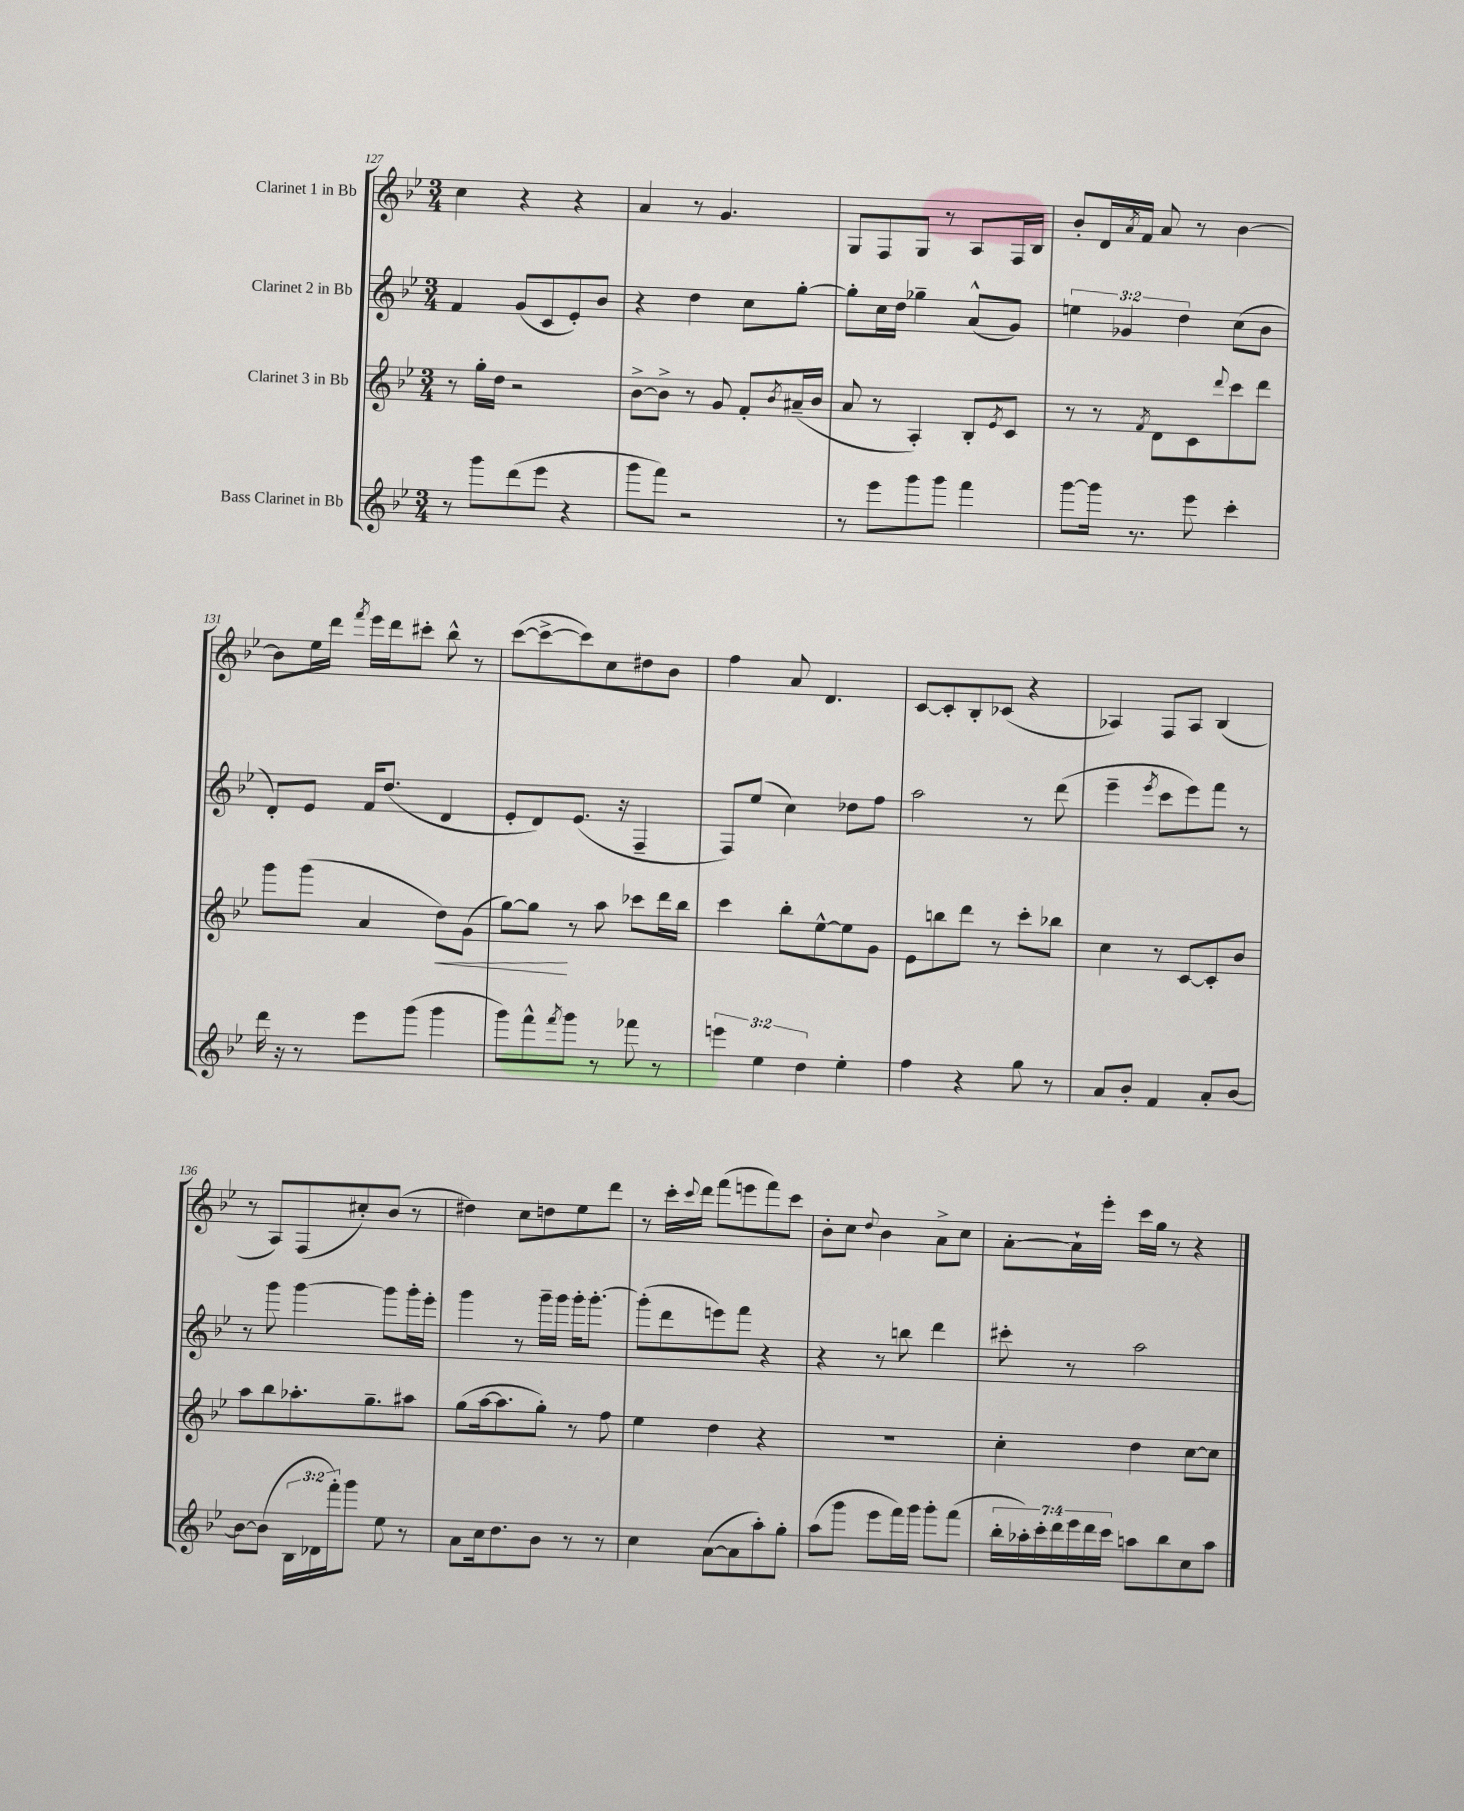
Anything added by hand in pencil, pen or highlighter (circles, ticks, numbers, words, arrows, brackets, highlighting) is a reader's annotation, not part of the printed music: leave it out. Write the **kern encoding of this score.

**kern	**kern	**dynam	**kern	**kern
*part4	*part3	*part3	*part2	*part1
*staff4	*staff3	*staff3	*staff2	*staff1
*I"Bass Clarinet in Bb	*I"Clarinet 3 in Bb	*	*I"Clarinet 2 in Bb	*I"Clarinet 1 in Bb
*clefG2	*clefG2	*	*clefG2	*clefG2
*k[b-e-]	*k[b-e-]	*	*k[b-e-]	*k[b-e-]
*M3/4	*M3/4	*	*M3/4	*M3/4
=127	=127	=127	=127	=127
8r	8r	.	4f/	4cc\
8ggg\L	16gg'\LL	.	.	.
.	16dd\JJ	.	.	.
(8ddd\	2r	.	(8g/L	4r
8eee-\J	.	.	8c/	.
4r	.	.	8e-'/)	4r
.	.	.	8b-/J	.
=128	=128	=128	=128	=128
8ggg\L	[8b-^\L	.	4r	4a/
8fff\J)	8b-^\J]	.	.	.
2r	8r	.	4dd\	8r
.	8g/	.	.	4.g/
.	8f'/L	.	8cc\L	.
.	8qb-/	.	.	.
.	(16a#X~/L	.	[8gg'\J	.
.	16b-/JJ	.	.	.
=129	=129	=129	=129	=129
8r	8a/	.	8gg'\L]	8G/L
8eee-\L	8r	.	16cc\L	8F/
.	.	.	16dd\JJ	.
8ggg\	4A'/)	.	4gg-X~\	8G/J
8ggg\J	.	.	.	8r
4fff\	8B-'/L	.	(8a^^/L	8A/L
.	8qe-/	.	.	.
.	8c/J	.	8g/J)	16F/L
.	.	.	.	16B-/JJ
=130	=130	=130	=130	=130
[8ggg\L	8r	.	6een\	8b-'/L
16ggg\Jk]	8r	.	.	16d/L
.	.	.	6g-X/	.
.	.	.	.	8qa/
8.r	.	.	.	16f/JJ
.	8qf/	.	.	.
.	8d\L	.	.	8a/
.	.	.	6dd\	.
8eee-\	8c\	.	.	8r
.	8qqddd/	.	.	.
4ccc'\	8ccc\	.	(8cc\L	[4b-\
.	8ddd\J	.	8b-\J	.
!!LO:LB:g=z
=131	=131	=131	=131	=131
16ddd\	8ggg\L	.	8d'/L)	8b-\L]
16r	.	.	.	.
8r	(8ggg\J	.	8e-/J	16ee-\L
.	.	.	.	16ddd\JJ
.	.	.	.	8qfff/
8eee-\L	4a/	.	16f/KL	16eee-\LL
.	.	.	(8.dd/J	16ddd\J
(8ggg\J	.	.	.	8ccc#X'\J
!	!	!LO:HP:b	!	!
4ggg\	8dd\L)	<	4d/	8bb-^^\
.	(8g\J	.	.	8r
=132	=132	=132	=132	=132
8ggg\L)	[8gg\L)	.	8e-'/L	([8ccc\L
8fff^^\	8gg\J]	.	8d/)	8ccc^\_
8qfff/	.	.	.	.
8ggg\J	8r	[	(8.e-/J	8ccc\])
8r	8aa\	.	.	8cc\
.	.	.	16r	.
8fff-X\	8ccc-X\L	.	4F~/	8dd#X\
8r	16ddd\L	.	.	8b-\J
.	16bb-\JJ	.	.	.
=133	=133	=133	=133	=133
6eeen\	4ccc\	.	8F/L)	4ff\
.	.	.	(8ee-/J	.
6ee-\	.	.	.	.
.	8bb-'\L	.	4cc\)	8a/
6dd\	.	.	.	.
.	[8ee-^^\	.	.	4.d/
4ee-'\	8ee-\]	.	8dd-X\L	.
.	8g\J	.	8ff\J	.
=134	=134	=134	=134	=134
4ff\	8e-\L	.	2aa\	[8c/L
.	8bbn\	.	.	8c'/]
4r	8ddd\J	.	.	8B-'/
.	8r	.	.	(8c-X/J
8gg\	8ccc'\L	.	8r	4r
8r	8bb-X\J	.	(8ddd\	.
=135	=135	=135	=135	=135
8a/L	4cc\	.	4eee-~\	4A-X/)
8b-'/J	.	.	.	.
.	.	.	8qeee-/	.
4f/	8r	.	8ccc\L	8F/L
.	[8c/L	.	8eee-\)	8A-/J
8a'/L	8c'/]	.	8fff\J	(4B-/
[8b-/J	8b-/J	.	8r	.
!!LO:LB:g=z
=136	=136	=136	=136	=136
8b-\L_	8aa\L	.	8r	8r
(8b-\J]	8bb-\	.	8ggg\	8A/L)
24B-\LL	8.aa-X'\	.	[4ggg\	(8F/
24d-X\	.	.	.	.
24fff'\J)	.	.	.	.
8ggg\J	.	.	.	8cc#X'/)
.	8.gg~\	.	.	.
8ee-\	.	.	8ggg\L]	(8b-/J
8r	8aa#X\J	.	16ggg'\L	8r
.	.	.	16eee-'\JJ	.
=137	=137	=137	=137	=137
8a\L	(8gg\L	.	4ggg\	4dd#X\)
16cc\k	[16aa\k	.	.	.
8.dd\	8.aa\]	.	.	.
.	.	.	8r	8cc\L
8b-\J	8gg'\J)	.	16ggg~\LL	8ddn\
.	.	.	16ggg\JJ	.
8r	8r	.	16ggg'\KL	8ee-\
.	.	.	[8.ggg'\J	.
8r	8ff\	.	.	8ddd\J
=138	=138	=138	=138	=138
4cc\	4ee-\	.	(8ggg'\L]	8r
.	.	.	8ddd\	16ccc'\LL
.	.	.	.	8qqccc/
.	.	.	.	16ddd\JJ
([8a\L	4dd\	.	8eeen\)	(8fff\L
8a\]	.	.	8fff\J	8eeen\
8aa'\)	4r	.	4r	8fff\)
8gg'\J	.	.	.	8ccc\J
=139	=139	=139	=139	=139
(8aa\L	2.r	.	4r	8b-'\L
8ggg\J	.	.	.	8cc\J
.	.	.	.	8qqdd/
8eee-\L	.	.	8r	4b-\
16fff\L)	.	.	8bbn\	.
16ggg\JJ	.	.	.	.
8ggg'\L	.	.	4ddd\	8a^\L
(8fff\J	.	.	.	8cc\J
=140	=140	=140	=140	=140
28bb-'\LL	4cc'\	.	8ccc#X'\	[8a'\L
28aa-X'\)	.	.	.	.
28ccc'\	.	.	.	.
28ddd\	.	.	.	.
.	.	.	8r	16a`\L]
28eee-\	.	.	.	.
28ddd\	.	.	.	.
.	.	.	.	16eee-'\JJ
28ccc\JJ	.	.	.	.
8aan\L	4dd\	.	2aa\	16ccc\LL
.	.	.	.	16gg\JJ
8bb-\	.	.	.	8r
8cc\	[8cc\L	.	.	4r
8aa\J	8cc\J]	.	.	.
==	==	==	==	==
*-	*-	*-	*-	*-
